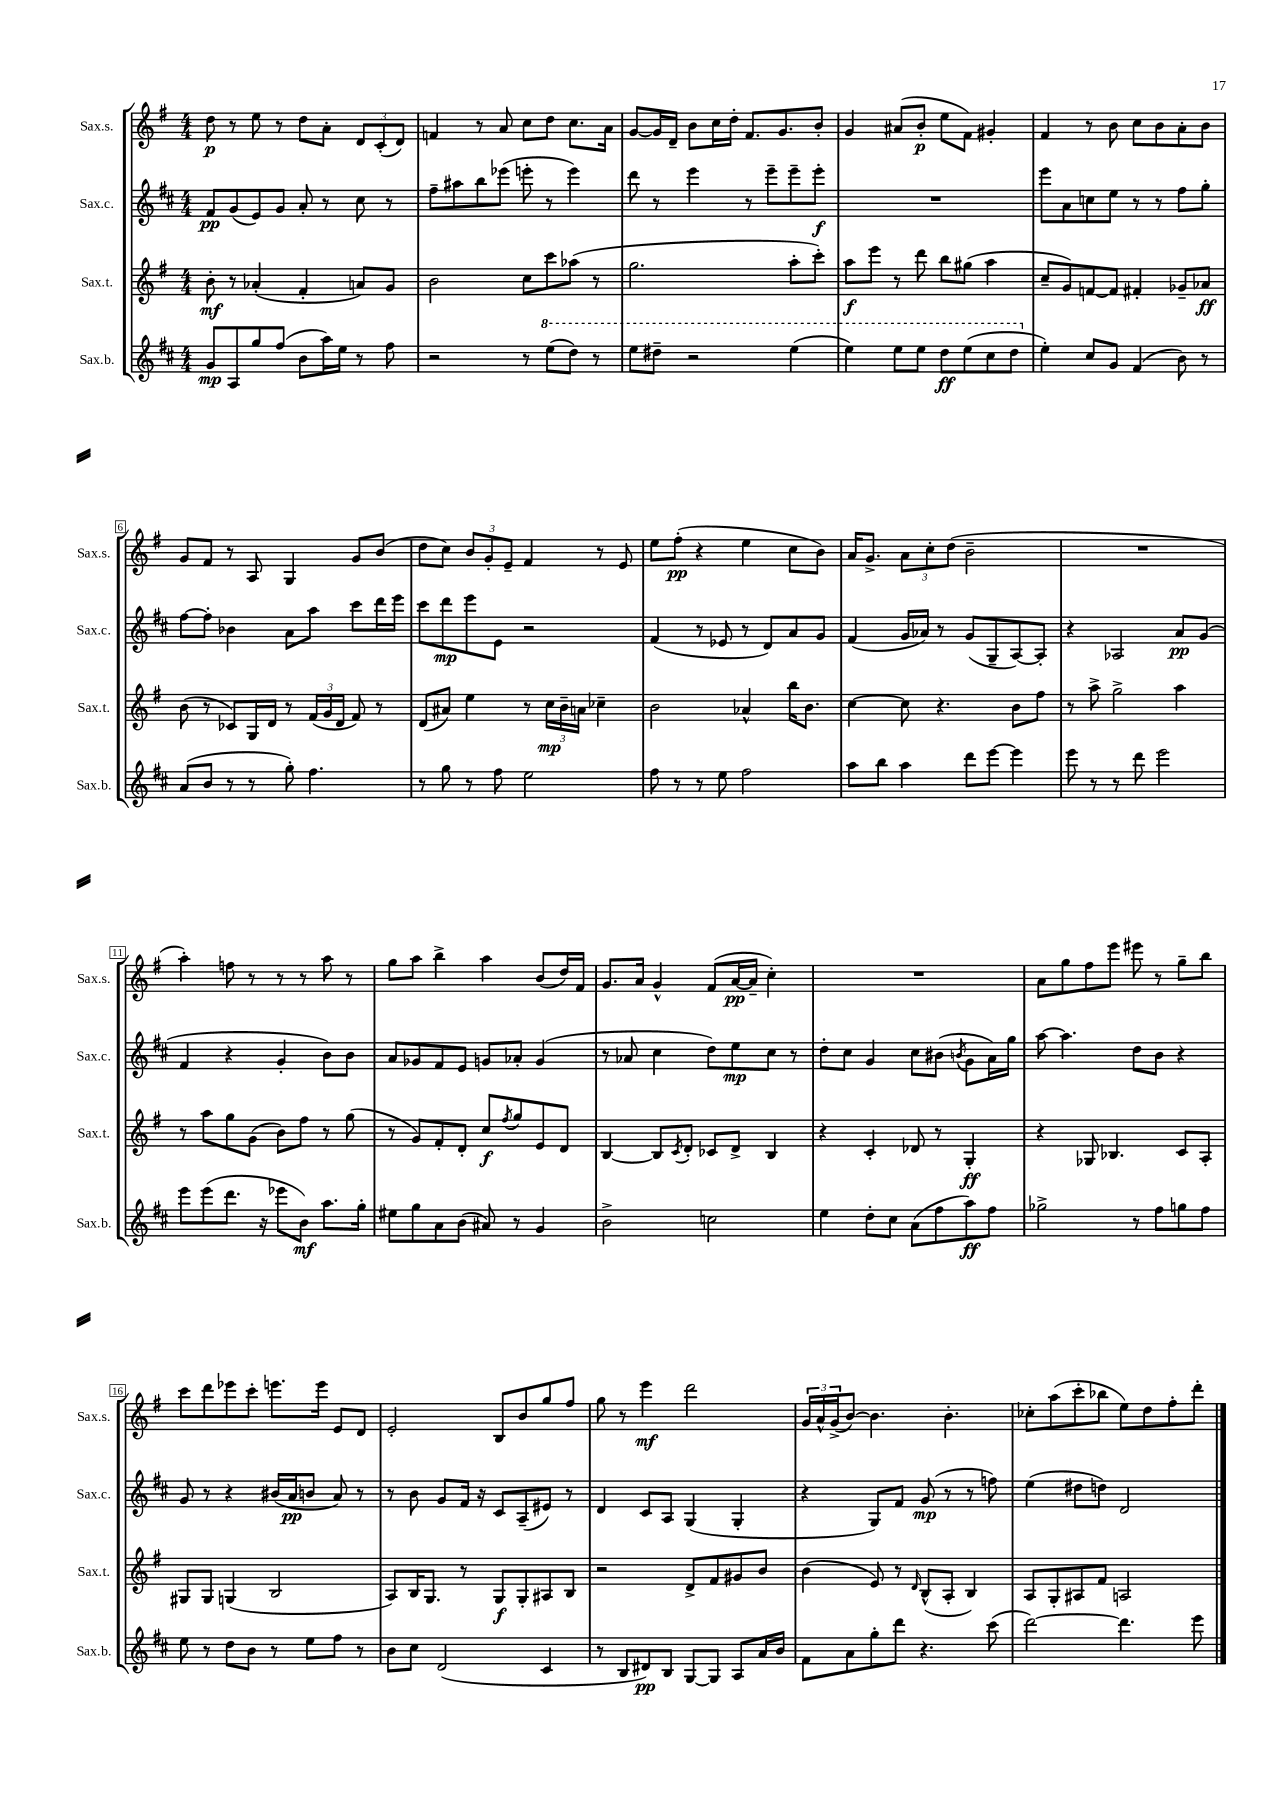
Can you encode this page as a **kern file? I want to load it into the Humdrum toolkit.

**kern	**kern	**kern	**kern
*staff4	*staff3	*staff2	*staff1
*clefG2	*clefG2	*clefG2	*clefG2
*k[f#c#]	*k[f#]	*k[f#c#]	*k[f#]
*M4/4	*M4/4	*M4/4	*M4/4
8g	8b'	8f#	8dd
8A	8r	(8g	8r
8gg	(4a-'	8e)	8ee
(8ff#	.	8g	8r
8b	4f#'	8a'	8dd
16aa)	.	8r	8a'
16ee	.	.	.
8r	8a)	8cc#	12d
.	.	.	(12c'
8ff#	8g	8r	.
.	.	.	12d)
=	=	=	=
2r	2b	8ff#~	4f
.	.	8aa#	.
.	.	8bb	8r
.	.	(8eee-	8a
8r	8cc	8eee'	8cc
(8eee	8ccc	8r	8dd
8ddd)	(8aa-	4eee)	8.cc
8r	8r	.	.
.	.	.	16a
=	=	=	=
8eee	2.gg	8ddd	[8g
8ddd#~	.	8r	16g]
.	.	.	16d~
2r	.	4eee	8b
.	.	.	16cc
.	.	.	16dd'
.	.	8r	8.f#
.	.	8eee~	.
.	.	.	8.g
(4eee	8aa'	8eee~	.
.	8ccc')	8eee'	8b'
=	=	=	=
4eee)	8aa	1r	4g
.	8eee	.	.
8eee	8r	.	(8a#
8eee	8ddd	.	8b'
8ddd	8bb	.	8ee
(8eee	(8gg#	.	8f#)
8ccc#	4aa	.	4g#'
8ddd	.	.	.
=	=	=	=
4ee')	8cc~	8eee	4f#
.	8g)	8a	.
8cc#	[8f	8cc	8r
8g	8f]	8ee	8b
(4f#	4f#'	8r	8cc
.	.	8r	8b
8b)	8g-~	8ff#	8a'
8r	8a-	8gg'	8b
=	=	=	=
(8a	(8b	[8ff#	8g
8b	8r	8ff#']	8f#
8r	8c-)	4b-	8r
8r	16G	.	8A
.	16d	.	.
8gg')	8r	8a	4G
4.ff#	(24f#	8aa	.
.	24g	.	.
.	24d	.	.
.	8f#)	8ccc#	8g
.	8r	16ddd	(8b
.	.	16eee	.
=	=	=	=
8r	(8d	8ccc#	8dd
8gg	8a#)	8ddd	8cc)
8r	4ee	8eee	12b
.	.	.	12g'
8ff#	.	8e	.
.	.	.	12e~
2ee	8r	2r	4f#
.	24cc	.	.
.	24b~	.	.
.	24a	.	.
.	4cc-~	.	8r
.	.	.	8e
=	=	=	=
8ff#	2b	(4f#	8ee
8r	.	.	(8ff#'
8r	.	8r	4r
8ee	.	8e-	.
2ff#	4a-^^	8r	4ee
.	.	8d)	.
.	16bb	8a	8cc
.	8.b	.	.
.	.	8g	8b)
=	=	=	=
8aa	[4cc	(4f#	16a
.	.	.	8.g^
8bb	.	.	.
4aa	8cc]	16g	12a
.	.	16a-)	.
.	.	.	12cc'
.	4.r	8r	.
.	.	.	(12dd
8ddd	.	(8g	2b~
[8eee	.	8G~	.
4eee]	8b	[8A)	.
.	8ff#	8A']	.
=	=	=	=
8eee	8r	4r	1r
8r	8aa^	.	.
8r	2gg^	2A-	.
8ddd	.	.	.
2eee	.	.	.
.	4aa	8a	.
.	.	(8g	.
=	=	=	=
8eee	8r	4f#	4aa')
(8eee	8aa	.	.
8.ddd	8gg	4r	8ff
.	(8g	.	8r
16r	.	.	.
8eee-	8b)	4g'	8r
8b)	8ff#	.	8r
8.aa	8r	8b)	8aa
.	(8gg	8b	8r
16gg'	.	.	.
=	=	=	=
8ee#	8r	8a	8gg
8gg	8g)	8g-	8aa
8a	8f#'	8f#	4bb^
(8b	8d'	8e	.
8a#)	8cc	8g	4aa
.	8qff#	.	.
8r	8gg	8a-'	.
4g	8e	(4g	(8b
.	8d	.	16dd)
.	.	.	16f#
=	=	=	=
2b^	[4B	8r	8.g
.	.	8a-	.
.	.	.	16a
.	8B]	4cc#	4g^^
.	8qc	.	.
.	8d'	.	.
2cc	8c-	8dd)	(8f#
.	8d^	8ee	[16a
.	.	.	16a~]
.	4B	8cc#	4cc')
.	.	8r	.
=	=	=	=
4ee	4r	8dd'	1r
.	.	8cc#	.
8dd'	4c'	4g	.
8cc#	.	.	.
(8a	8d-	8cc#	.
8ff#	8r	(8b#	.
.	.	8qb	.
8aa)	4G'	8g	.
8ff#	.	16a)	.
.	.	16gg	.
=	=	=	=
2gg-^	4r	[8aa	8a
.	.	4.aa]	8gg
.	8G-	.	8ff#
.	4.B-	.	8eee
8r	.	8dd	8eee#
8ff#	.	8b	8r
8gg	8c	4r	8gg~
8ff#	8A'	.	8bb
=	=	=	=
8ee	8G#	8g	8ccc
8r	8G#	8r	8ddd
8dd	(4G	4r	8eee-
8b	.	.	8ccc'
8r	2B	(16b#	8.eee
.	.	16a	.
8ee	.	8b	.
.	.	.	16eee
8ff#	.	8a)	8e
8r	.	8r	8d
=	=	=	=
8b	8A)	8r	2e'
8cc#	16B	8b	.
.	8.G	.	.
(2d	.	8g	.
.	8r	16f#	.
.	.	16r	.
.	8G	8c#	8B
.	8G'	(8A~	8b
4c#	8A#	8e#)	8gg
.	8B	8r	8ff#
=	=	=	=
8r	2r	4d	8gg
8B	.	.	8r
8d#)	.	8c#	4eee
8B	.	8A	.
[8G	8d^	(4G	2ddd
8G]	8f#	.	.
8A	8g#	4G'	.
16a	8b	.	.
16b	.	.	.
=	=	=	=
8f#	(4b	4r	24g
.	.	.	24a^^
.	.	.	(24g^
8a	.	.	[8b)
8gg'	8e)	8G)	4.b]
8ddd	8r	8f#	.
.	16qqd	.	.
4.r	(8B^^	(8g	.
.	8A'	8r	4.b'
.	4B)	8r	.
(8ccc#	.	8ff)	.
=	=	=	=
[2ddd)	8A	(4ee	8cc-'
.	8G'	.	(8aa
.	8A#	8dd#	8ccc'
.	8f#	8dd)	8bb-
4.ddd]	2A	2d	8ee)
.	.	.	8dd
.	.	.	8ff#'
8eee	.	.	8ddd'
==	==	==	==
*-	*-	*-	*-
